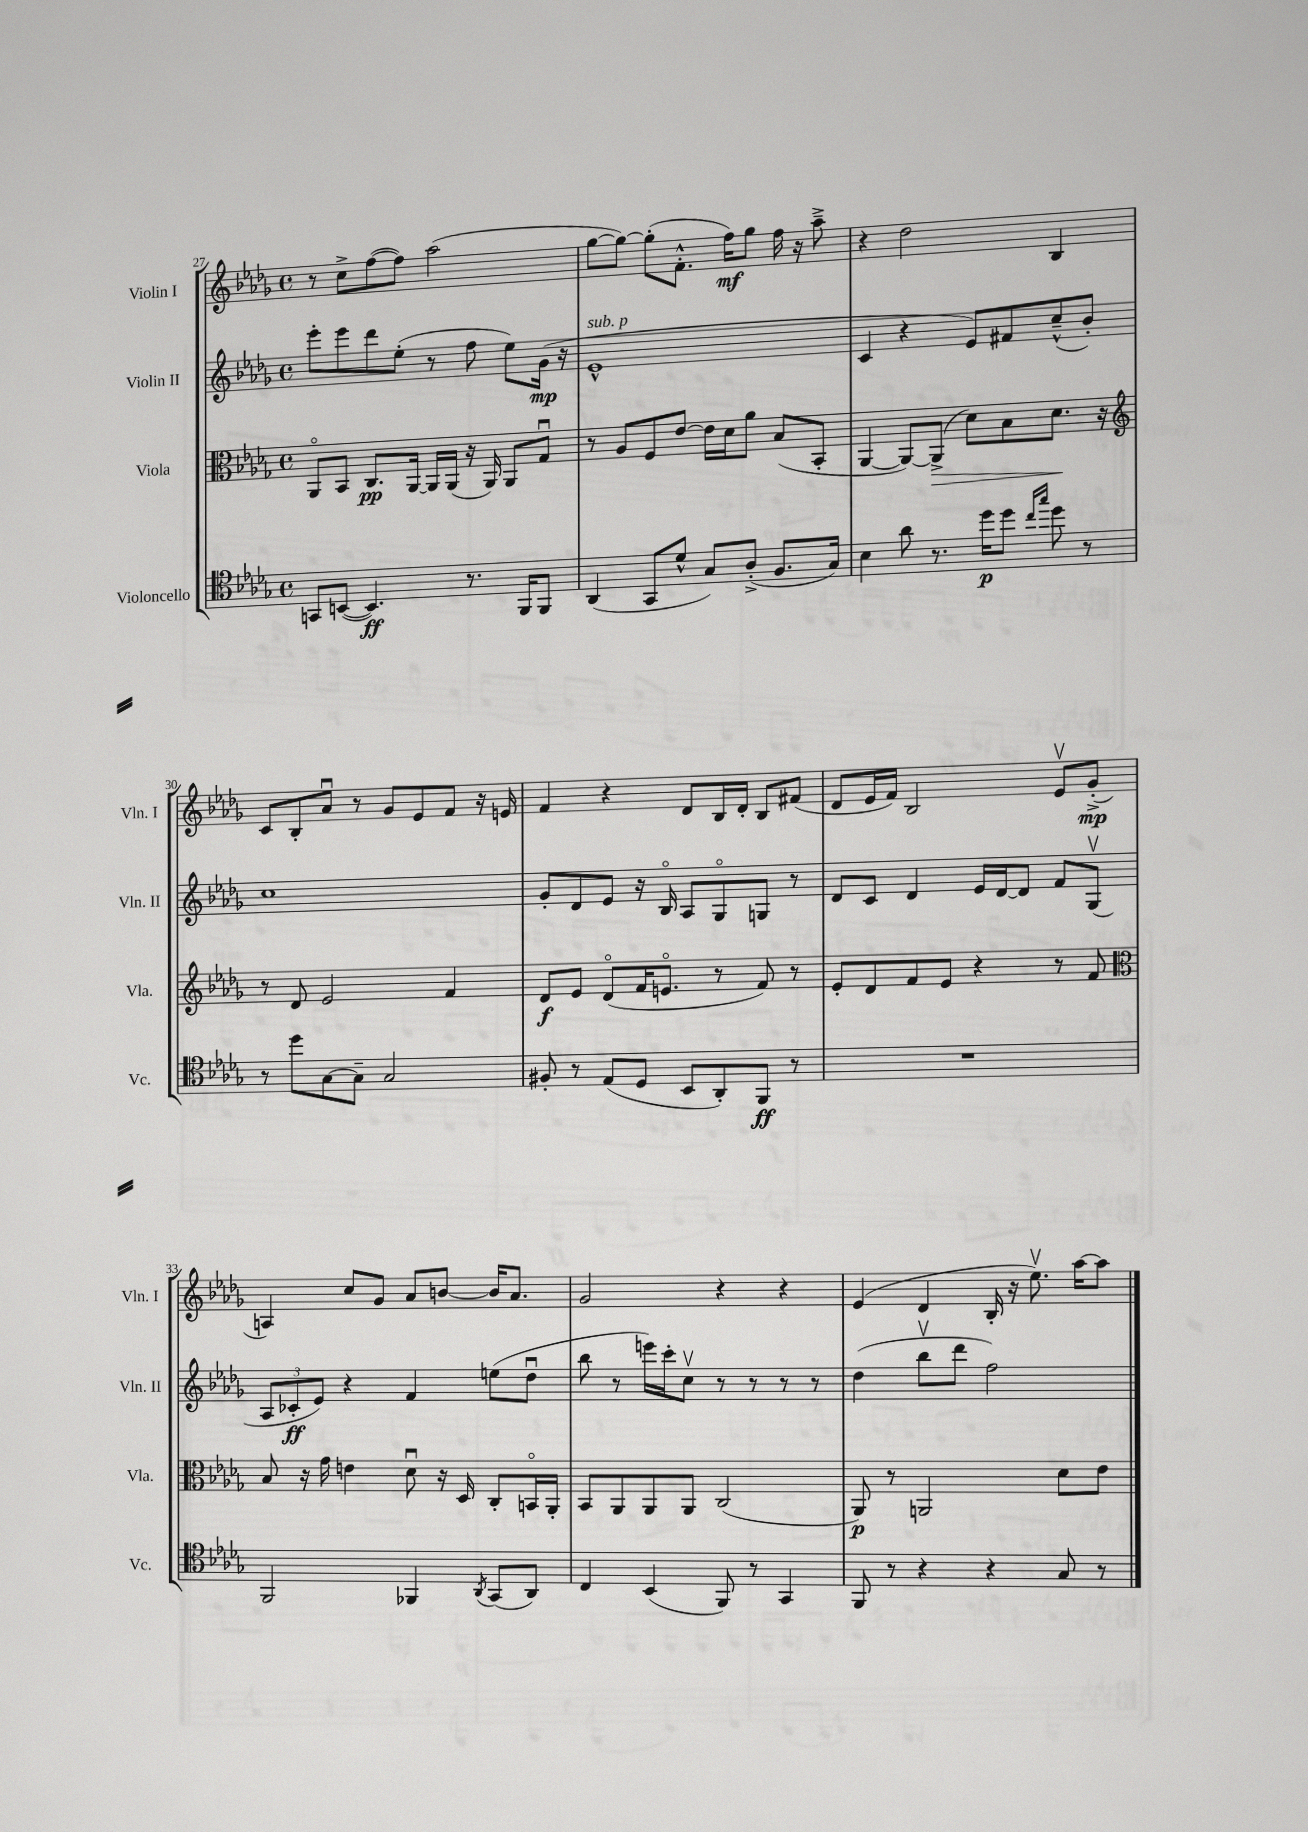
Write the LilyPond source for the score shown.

<<
\new StaffGroup <<
\new Staff = "s0" \with { instrumentName = "Violin I" shortInstrumentName = "Vln. I" } {
    \clef treble \key des \major \defaultTimeSignature \time 4/4
    r8 c''8-> f''8~( f''8) aes''2( |
    ges''8~ ges''8~) ges''8-.( f'8.-.-^ f''16\mf) ges''8 f''16 r16 aes''8---> |
    r4 des''2 bes4 |
    c'8 bes8-. aes'8\downbow r8 ges'8 ees'8 f'8 r16 e'16 |
    f'4 r4 des'8 bes16 des'16-. bes8 fis'8( |
    des'8 ees'16 f'16) bes2 ees'8\upbow ges'8-.->\mp( |
    a4) c''8 ges'8 aes'8 b'8~ b'16 aes'8. |
    ges'2 r4 r4 |
    ees'4( des'4 bes16-. r16 ees''8.\upbow) aes''16~ aes''8 \bar "|." |
}
\new Staff = "s1" \with { instrumentName = "Violin II" shortInstrumentName = "Vln. II" } {
    \clef treble \key des \major \defaultTimeSignature \time 4/4
    ees'''8-. ees'''8 des'''8 ees''8-.( r8 f''8 ees''8) ges'16\mp( r16 |
    ees'1-^^\markup { \italic "sub. p" } |
    c'4 r4 ees'8) fis'8 c''8---^( bes'8-.) |
    c''1 |
    ges'8-. des'8 ees'8 r16 bes16\flageolet aes8 ges8\flageolet g8 r8 |
    des'8 c'8 des'4 ees'16 des'16~ des'8 f'8 ges8\upbow( |
    \tuplet 3/2 { aes8 ces'8-.\ff ees'8) } r4 f'4 e''8( des''8\downbow |
    bes''8 r8 e'''16) c'''16-. c''8\upbow r8 r8 r8 r8 |
    des''4( bes''8\upbow des'''8 f''2) \bar "|." |
}
\new Staff = "s2" \with { instrumentName = "Viola" shortInstrumentName = "Vla." } {
    \clef alto \key des \major \defaultTimeSignature \time 4/4
    aes,8\flageolet bes,8 c8.\pp aes,16~ aes,16 aes,16( r16 aes,16) aes,8 ges8\downbow |
    r8 aes8 f8 ees'8~ ees'16 des'16 aes'8 bes8( bes,8-. |
    aes,4~ aes,8~) aes,8->\>( des'8) bes8 des'8.\! r16 |
    \clef treble r8 des'8 ees'2 f'4 |
    des'8\f ees'8 des'8\flageolet( f'16 e'8.\flageolet r8 f'8) r8 |
    ees'8-. des'8 f'8 ees'8 r4 r8 f'8 |
    \clef alto bes8 r16 ges'16 e'4 des'8\downbow r16 des16 c8-. b,16\flageolet aes,16-. |
    bes,8 aes,8 aes,8 aes,8 c2( |
    aes,8\p) r8 a,2 des'8 ees'8 \bar "|." |
}
\new Staff = "s3" \with { instrumentName = "Violoncello" shortInstrumentName = "Vc." } {
    \clef tenor \key des \major \defaultTimeSignature \time 4/4
    g,8 b,8~( b,4.\ff) r8. f,16 f,8 |
    aes,4( ges,8 des'8-^ ges8) aes8-.->( f8. ges16) |
    bes4 aes'8 r8. des''16\p des''8 \grace { c''16 ges''16 } des''8 r8 |
    r8 des''8 ges8~ ges8-- ges2 |
    fis8-. r8 ees8( des8 bes,8 aes,8-.) f,8\ff r8 |
    R1 |
    f,2 fes,4 \acciaccatura { aes,8 } ges,8( aes,8) |
    c4 bes,4( f,8) r8 ges,4 |
    f,8 r8 r4 r4 ges8 r8 \bar "|." |
}
>>
>>
\layout { \context { \Score currentBarNumber = #27 } }
